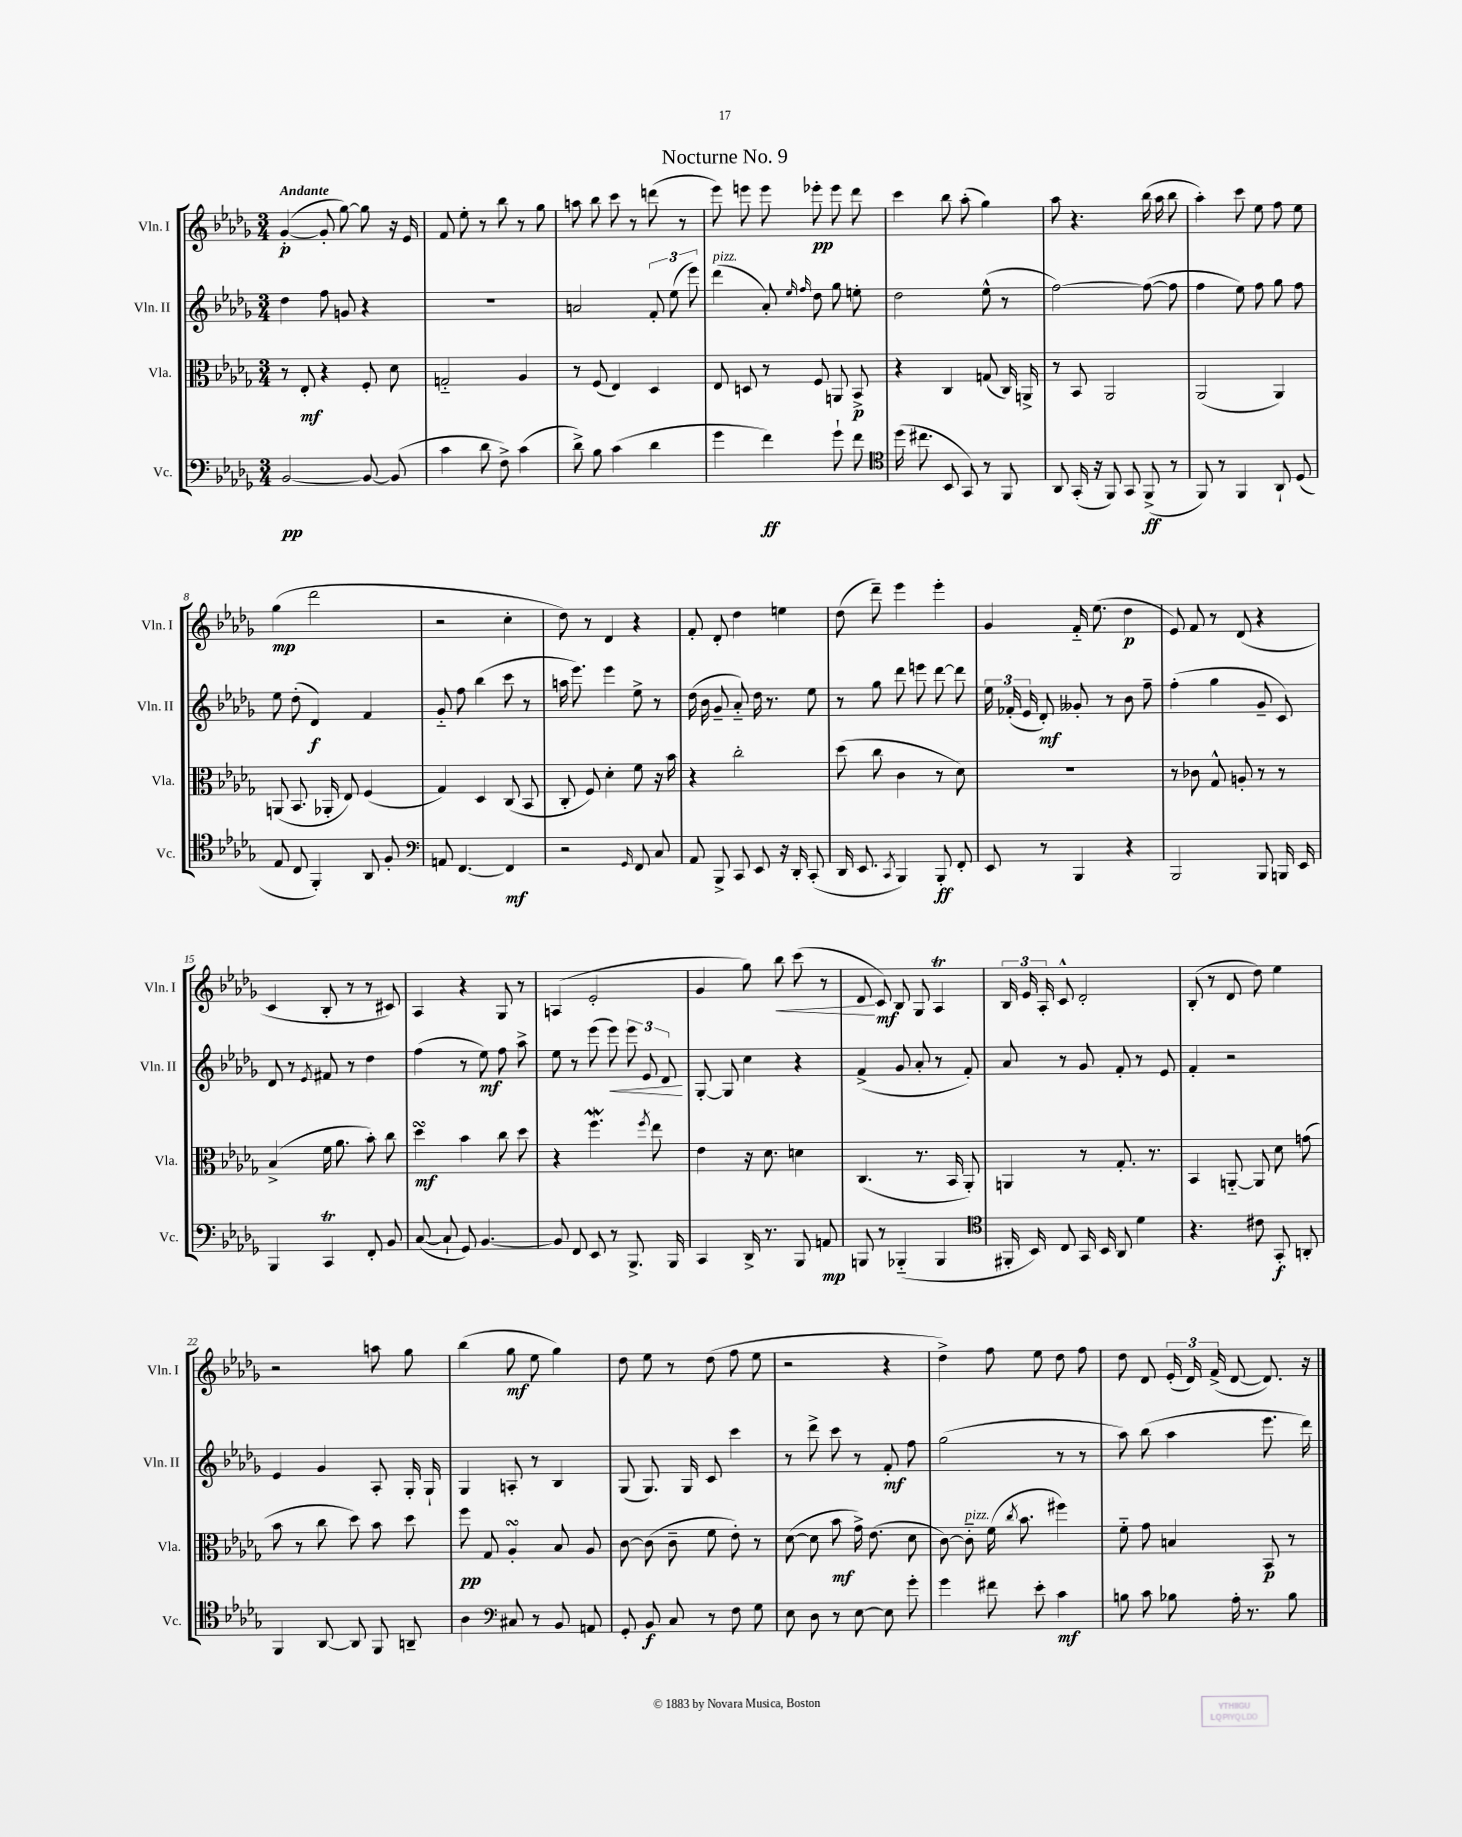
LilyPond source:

\header { title = "Nocturne No. 9" }
<<
\new StaffGroup <<
\new Staff = "s0" \with { instrumentName = "Vln. I" shortInstrumentName = "Vln. I" } {
    \clef treble \key des \major \numericTimeSignature \time 3/4 \tempo "Andante"
    \autoBeamOff ges'4~-.\p( ges'8-. ges''8~) ges''8 r16 ees'16 |
    f'8 ees''8-. r8 bes''8 r8 ges''8 |
    a''8 bes''8 c'''8 r8 d'''8( r8 |
    ees'''8) e'''8 e'''8 ees'''8-.\pp ees'''8 des'''8 |
    c'''4 bes''8 aes''8-.( ges''4) |
    aes''8 r4. bes''16( aes''16 bes''8 |
    aes''4-.) c'''8 ees''8 f''8 ees''8 |
    ges''4\mp( des'''2 |
    r2 c''4-. |
    des''8) r8 des'4 r4 |
    f'8-. des'8-. des''4 e''4 |
    des''8( des'''8--) ees'''4 ees'''4-. |
    ges'4 f'16-_ ees''8.( des''4\p |
    ees'8) f'8 r8 des'8( r4 |
    c'4 bes8-. r8 r8 cis'8) |
    aes4 r4 ges8 r8 |
    a4( ees'2-. |
    ges'4 ges''8) bes''8\< c'''8( r8 |
    des'8\! c'8\mf) bes8 ges8 aes4\trill |
    \tuplet 3/2 { bes16 ees'16 aes16-. } c'8-^ des'2-. |
    bes8-.( r8 des'8 des''8) ees''4 |
    r2 a''8 ges''8 |
    bes''4( ges''8\mf ees''8 ges''4) |
    des''8 ees''8 r8 des''8( f''8 ees''8 |
    r2 r4 |
    des''4->) f''8 ees''8 des''8 f''8 |
    des''8 des'8 \tuplet 3/2 { ees'16-.( des'16) f'16->( } des'8~ des'8.) r16 \bar "|." |
}
\new Staff = "s1" \with { instrumentName = "Vln. II" shortInstrumentName = "Vln. II" } {
    \clef treble \key des \major \numericTimeSignature \time 3/4
    \autoBeamOff des''4 f''8 g'8 r4 |
    R2. |
    a'2 \tuplet 3/2 { f'8-. ees''8( ees'''8) } |
    des'''4^\markup { \italic "pizz." }( aes'8-.) \grace { ees''16 f''16 } des''8 ges''8 e''8-. |
    des''2 ees''8-^( r8 |
    f''2~) f''8~( f''8 |
    f''4 ees''8) f''8 ges''8 f''8 |
    ees''8 des''8-.( des'4\f) f'4 |
    ges'8-_ f''8 bes''4( c'''8 r8 |
    a''16 ees'''8.) ees'''4 ees''8-> r8 |
    des''16( bes'16 ges'8-- aes'8-_) des''16 r8. ees''8 |
    r8 ges''8 des'''8 e'''8 des'''8~ des'''8 |
    \tuplet 3/2 { ees''16 fes'16-.( ees'16 } des'8-.\mf) geses'8-. r8 bes'8 f''8-- |
    f''4-.( ges''4 ges'8-- c'8) |
    des'8 r8 \acciaccatura { ees'8 } fis'8 r8 des''4 |
    f''4( r8 ees''8\mf) f''8 aes''8-> |
    ees''8 r8 ees'''8( ees'''8\<) \tuplet 3/2 { ees'''8 ees'8 des'8\! } |
    ges8~-. ges8 c''4 r4 |
    f'4->( ges'8 aes'8-. r8 f'8-.) |
    aes'8 r8 ges'8 f'8-. r8 ees'8 |
    f'4-. r2 |
    ees'4 ges'4 aes8-. ges16-. ges16-! |
    ges4 a8-. r8 bes4 |
    ges8( ges8.) ges16 c'8 c'''4 |
    r8 des'''8-> c'''8 r8 f'8-.\mf f''8 |
    ges''2( r8 r8 |
    aes''8) bes''8( aes''4 ees'''8. des'''16) \bar "|." |
}
\new Staff = "s2" \with { instrumentName = "Vla." shortInstrumentName = "Vla." } {
    \clef alto \key des \major \numericTimeSignature \time 3/4
    \autoBeamOff r8 ees8-.\mf r4 f8-. des'8 |
    g2-_ aes4 |
    r8 f8( ees4) des4 |
    ees8 d8 r8 f8 a,8 bes,8->\p |
    r4 c4 g8( c16) a,16-> |
    r8 bes,8 aes,2 |
    aes,2( aes,4) |
    a,8( bes,8. aes,16-. ees8) f4( |
    ges4) des4 c8( bes,8 |
    c8-. f8) des'4-. f'8 r16 bes'16 |
    r4 c''2-. |
    des''8( c''8 c'4 r8 des'8) |
    R2. |
    r8 ces'8 ges8-^ a8-. r8 r8 |
    bes4->( f'16 aes'8. bes'8-.) c''8 |
    des''4\turn\mf bes'4 c''8 des''8 |
    r4 f''4.\mordent \acciaccatura { f''8 } ees''8 |
    ees'4 r16 des'8. d'4 |
    c4.( r8. bes,16 aes,8-.) |
    a,4 r8 ges8.-. r8. |
    bes,4 a,8~-_ a,8 des'8 g'8( |
    bes'8 r8 c''8 des''8) bes'8 des''8 |
    f''8\pp ges8 aes4-.\turn bes8 aes8 |
    c'8~ c'8( c'8-- f'8 ees'8-.) r8 |
    des'8~( des'8 bes'8\mf ges'16->) ees'8.( des'8 |
    c'8~) c'8-_^\markup { \italic "pizz." } f'16( \acciaccatura { c''8 } bes'8. fis''4) |
    f'8-_ ges'8 b4 bes,8\p r8 \bar "|." |
}
\new Staff = "s3" \with { instrumentName = "Vc." shortInstrumentName = "Vc." } {
    \clef bass \key des \major \numericTimeSignature \time 3/4
    \autoBeamOff bes,2~\pp bes,8~ bes,8( |
    c'4 des'8 f8->) c'4( |
    des'8->) bes8 c'4( des'4 |
    ges'4 f'4\ff) ges'8-! f'8 |
    \clef tenor des''16( cis''8. bes,8 ges,8) r8 f,8 |
    aes,8 ges,16-.( r16 f,8) ges,8 f,8->\ff( r8 |
    f,8) r8 f,4 aes,8-! des8( |
    ees8 c8 f,4-.) aes,8 f8-. |
    \clef bass a,8 f,4.~ f,4\mf |
    r2 \grace { ges,16 } f,8 c8 |
    aes,8 bes,,8-> c,8 ees,8 r16 des,16-. c,8-.( |
    des,16 ees,8. \acciaccatura { c,8 } bes,,4) bes,,8-.\ff f,8-. |
    ees,8 r8 bes,,4 r4 |
    bes,,2 bes,,8 b,,16 ees,16 |
    bes,,4 c,4\trill f,8-. bes,8 |
    c8~( c8-! ges,8) bes,4.~ |
    bes,8 f,8 ees,8 r8 bes,,8.-> bes,,16 |
    c,4 des,16-> r8. bes,,8 a,8\mp |
    b,,8 r8 bes,,4-_( bes,,4 |
    \clef tenor fis,16-. bes,16) c8 ges,16 bes,16 aes,8 des'4 |
    r4. cis'8 ges,8-.\f a,8-. |
    f,4 aes,8~ aes,8 f,8 a,8-- |
    aes4 \clef bass cis8 r8 bes,8 a,8 |
    ges,8-. bes,8\f c8 r8 f8 ges8 |
    ees8 des8 r8 ees8~ ees8 ges'8-. |
    ges'4 fis'8 ees'8-. c'4\mf |
    b8 c'8 bes8 aes16-. r8. bes8 \bar "|." |
}
>>
>>
